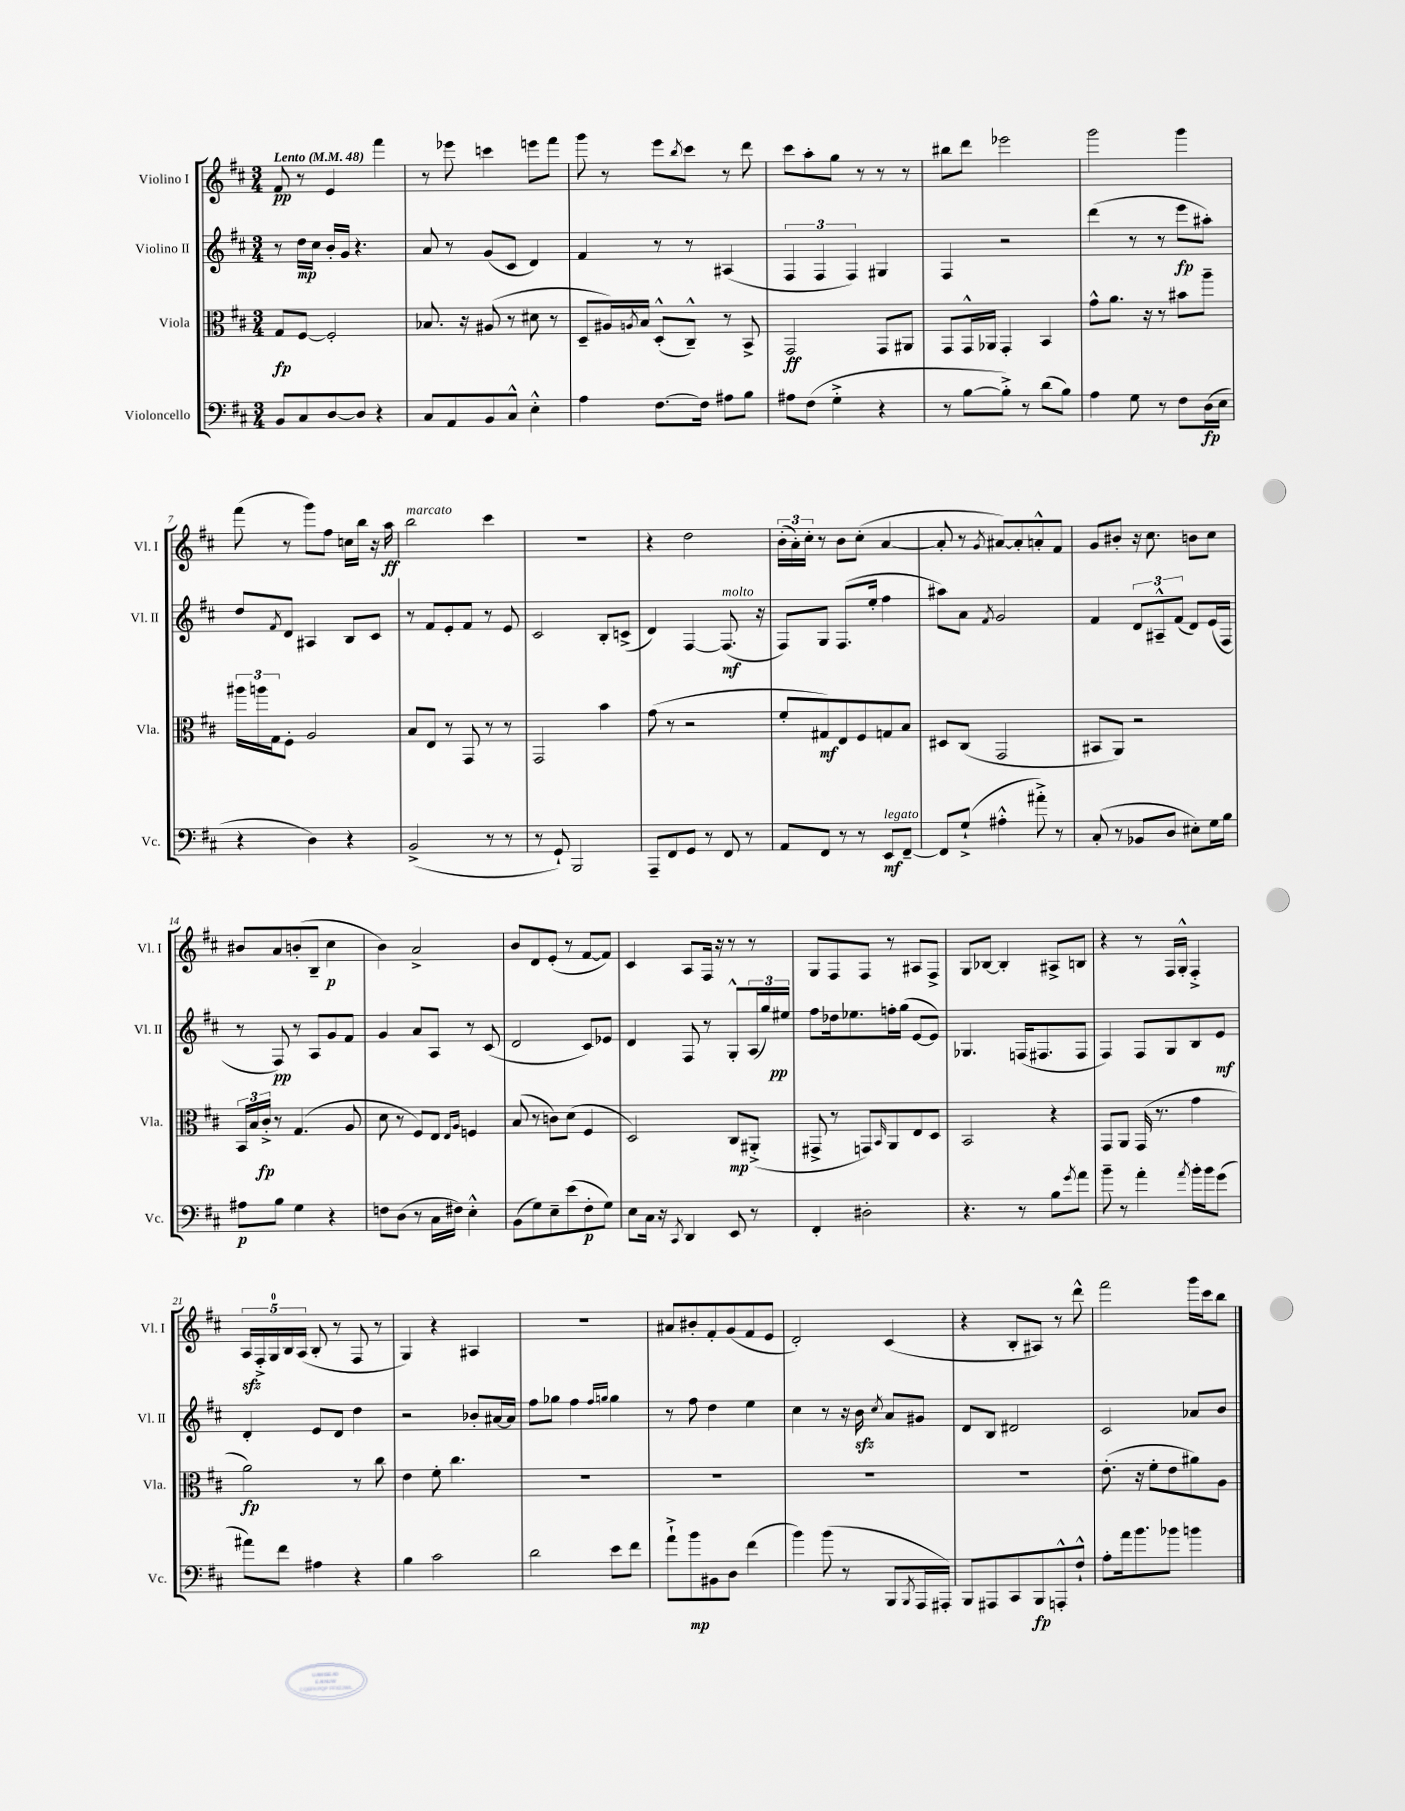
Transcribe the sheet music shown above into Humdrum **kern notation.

**kern	**kern	**kern	**kern
*staff4	*staff3	*staff2	*staff1
*clefF4	*clefC3	*clefG2	*clefG2
*k[f#c#]	*k[f#c#]	*k[f#c#]	*k[f#c#]
*M3/4	*M3/4	*M3/4	*M3/4
*MM48	*MM48	*MM48	*MM48
8BB/L	8G/L	8r	8f#/
8C#/	[8F#/J	16dd\LL	8r
.	.	16cc#\JJ	.
[8D/	2F#'/]	16b'/LL	4e/
.	.	16g/JJ	.
8D/]J	.	4.r	.
4r	.	.	4fff#\
=	=	=	=
8C#/L	8.B-/	8a/	8r
8AA/	.	8r	8eee-\
.	16r	.	.
8BB/	(8A#/	(8g/L	4ccc\
8C#^^/J	8r	8c#/J	.
4E'^^\	8d#\	4d/)	8eee\L
.	8r	.	8fff#\J
=	=	=	=
4A\	8D~/L	4f#/	8ggg\
.	16A#/L)	.	8r
.	8qA/	.	.
.	16B/JJ	.	.
[8.F#\L	(8D'^^/L	8r	8eee\L
.	.	.	8qbb/
.	8C#~^^/J)	8r	8ccc#\J
16F#\]Jk	.	.	.
8A#\L	8r	(4A#/	8r
8B\J	8BB^/	.	8ddd\
=	=	=	=
8A#\L	2GG/	6F#/	8ccc#\L
(8F#\J	.	.	8aa'\
.	.	6F#/	.
4G'^\	.	.	8gg\J
.	.	6F#/)	.
.	.	.	8r
4r	8GG/L	4G#/	8r
.	8AA#/J	.	8r
=	=	=	=
8r	8GG/L	4F#/	8bb#\L
[8B\L	16GG^^/L	.	8ddd\J
.	16AA-/JJ	.	.
8B'^\]J)	4GG'/	2r	2eee-\
8r	.	.	.
(8d\L	4BB/	.	.
8B\J)	.	.	.
=	=	=	=
4A\	8g^^\L	(4ddd\	2ggg\
.	8.a\J	.	.
8G\	.	8r	.
.	16r	.	.
8r	8r	8r	.
8F#\L	8b#\L	8eee\L	4ggg\
(16D\L	8aa~\J	8aa#'\J)	.
16E\JJ	.	.	.
=	=	=	=
4r	24aa#\LL	8dd/L	(8fff#\
.	24aa\	.	.
.	24G\J	.	.
.	.	8qf#/	.
.	8F#'\J	8d/J	8r
4D\)	2A/	4A#/	8ggg\L)
.	.	.	8ff#\J
4r	.	8B/L	16cc\LL
.	.	.	16bb\JJ
.	.	8c#/J	16r
.	.	.	16aa\
=	=	=	=
(2BB^/	8B/L	8r	2bb\
.	8E/J	8f#/L	.
.	8r	8e'/	.
.	8GG/	8f#/J	.
8r	8r	8r	4ccc#\
8r	8r	8e/	.
=	=	=	=
8r	2GG/	2c#/	2.r
8GG`/)	.	.	.
2BBB/	.	.	.
.	4b\	8B'/L	.
.	.	(8c^/J	.
=	=	=	=
8AAA~/L	(8g\	4d/)	4r
8FF#/	8r	.	.
8GG/J	2r	[4F#/	2dd\
8r	.	.	.
8FF#/	.	(8.F#/]	.
8r	.	.	.
.	.	16r	.
=	=	=	=
8AA/L	8f#'/L	8F#/L)	(24b'\LL
.	.	.	24a'\)
.	.	.	24cc#'\JJ
8FF#/J	8G#/)	8G/J	8r
8r	8E/	(8.F#/L	8b\L
8r	8F#/	.	(8cc#'\J
.	.	16ee'/Jk	.
8EE/L	8G/	4ff#\	[4a/
[8FF#~/J	8B/J	.	.
=	=	=	=
8FF#/]L	8D#/L	8aa#\L)	8a'/]
(8G`^/J	(8C#/J	8a\J	8r
.	.	8qf#/	8qg/
4A#'^^\	2GG/	2g/	[8a#/L)
.	.	.	8a#'/]
8a#'^\)	.	.	8a'^^/
8r	.	.	8f#/J
=	=	=	=
(8C#'/	8BB#/L	4f#/	8g/L
8r	8AA/J)	.	8b#'/J
8BB-/L	2r	12d/L	16r
.	.	.	8.cc#\
.	.	12A#~^^/	.
8D/J	.	.	.
.	.	(12f#/J	.
8E#'\L)	.	8d/L)	8b\L
16G\L	.	(16e/L	8cc#\J
16B\JJ	.	16F#/JJ	.
=	=	=	=
8A#\L	24BB/LL	8r	8b#/L
.	24B/	.	.
.	24c#'^/JJ	.	.
8B\J	8r	8F#/)	8a/
4G\	(4.G/	8r	(8b'/
.	.	8A/L	8B~/J
4r	.	8g/	4cc#\
.	8A/	8f#/J	.
=	=	=	=
8F\L	8d\	4g/	4b\)
(8D\J	8r	.	.
8r	8F#/L)	8a/L	2a^/
16C#\LL	8E/J	8A/J	.
16F#\JJ)	.	.	.
.	16qqE/LL	.	.
.	16qqA/JJ	.	.
4E'^^\	4F/	8r	.
.	.	(8c#/	.
=	=	=	=
(8BB\L	(8B/	2d/	8b/L
8G\)	8r	.	8d/
8E~\	8c\L)	.	(8e'/J
(8e\	(8d\J	.	8r
8F#'\	4F#/	8c#/L)	[8f#/L
8G\J)	.	8e-/J	8f#/]J)
=	=	=	=
8E\L	2D/)	4d/	4c#/
16C#\Jk	.	.	.
16r	.	.	.
8qCC#/	.	.	.
4DD/	.	8F#/	8A/L
.	.	8r	16F#/Jk
.	.	.	16r
8EE/	8C#/L	8G'^^/L	8r
8r	(8AA#'^/J	(24A/L	8r
.	.	24gg/)	.
.	.	24ee#/JJ	.
=	=	=	=
4FF#'/	8GG#^/	8ff#\L	8G/L
.	8r	16dd-\k	8F#/
.	.	8.ee-\	.
2D#'\	8GG/L)	.	8F#/J
.	16qqBB/	.	.
.	8AA/	16ff'\L	8r
.	.	(16gg\JJ	.
.	8E/	[8e/L	8A#/L
.	8D/J	8e/]J)	8F#^/J
=	=	=	=
4.r	2BB/	4.G-/	8G/L
.	.	.	[8B-/J
.	.	.	4B-'/]
8r	.	(16F/LK	.
.	.	8.F#/	.
8B\L	4r	.	8A#^/L
8qg/	.	.	.
8a\J	.	8F#/J	8B/J
=	=	=	=
8b~\	8GG/L	4F#/)	4r
8r	8AA/J	.	.
4a'\	(16GG/	8F#/L	8r
.	8.r	.	.
.	.	8G/	16F#/LL
.	.	.	16G'^^/JJ
8qa/	.	.	.
16b'\LL	4g\	8B/	4F#'^/
16b\J	.	.	.
(8g\J	.	8e/J	.
=	=	=	=
8a#\L)	2a\)	4d'/	20A/LL
.	.	.	20F#'^/
.	.	.	20G/
8f#\J	.	.	.
.	.	.	20B/
.	.	.	(20A/JJ
4A#\	.	8e/L	8B'/
.	.	8d/J	8r
4r	8r	4dd\	8F#/
.	8cc#\	.	8r
=	=	=	=
4B\	4e\	2r	4G/)
2c#\	8f#'\	.	4r
.	4.cc#\	.	.
.	.	8b-'/L	4A#/
.	.	[16a#/L	.
.	.	16a#/]JJ	.
=	=	=	=
2d\	2.r	8ff#\L	2.r
.	.	8gg-\J	.
.	.	4ff#\	.
.	.	16qqff#/LL	.
.	.	16qqgg/JJ	.
8e\L	.	4gg\	.
8f#\J	.	.	.
=	=	=	=
8a`^\L	2.r	8r	8a#/L
8b\	.	8ff#\	8b#'/
8BB#\	.	4dd\	8f#'/
8D\J	.	.	(8g/
(4f#\	.	4ee\	8f#/
.	.	.	8e/J
=	=	=	=
4b\)	2.r	4cc#\	2d'/)
(8b\	.	8r	.
8r	.	16r	.
.	.	16b\	.
.	.	8qcc#/	.
8BBB/L	.	8a/L	(4c#/
8qBBB/	.	.	.
16AAA/L	.	8g#/J	.
16AAA#'/JJ)	.	.	.
=	=	=	=
8BBB/L	2.r	8d/L	4r
8AAA#/	.	8B/J	.
8CC#/	.	2d#/	8B'/L
8BBB/	.	.	8A#/J)
8AAA'^^/	.	.	8r
8F#`^^/J	.	.	8ddd^^\
=	=	=	=
8A'\L	(8.e'\	2c#/	2fff#\
16a\k	.	.	.
8.b\	16r	.	.
.	8f#'\L	.	.
8b-\J	8e\	.	.
4b\	8a#\)	8a-/L	16ggg\LL
.	.	.	16ccc#\J
.	8A\J	8b/J	8bb\J
==	==	==	==
*-	*-	*-	*-
